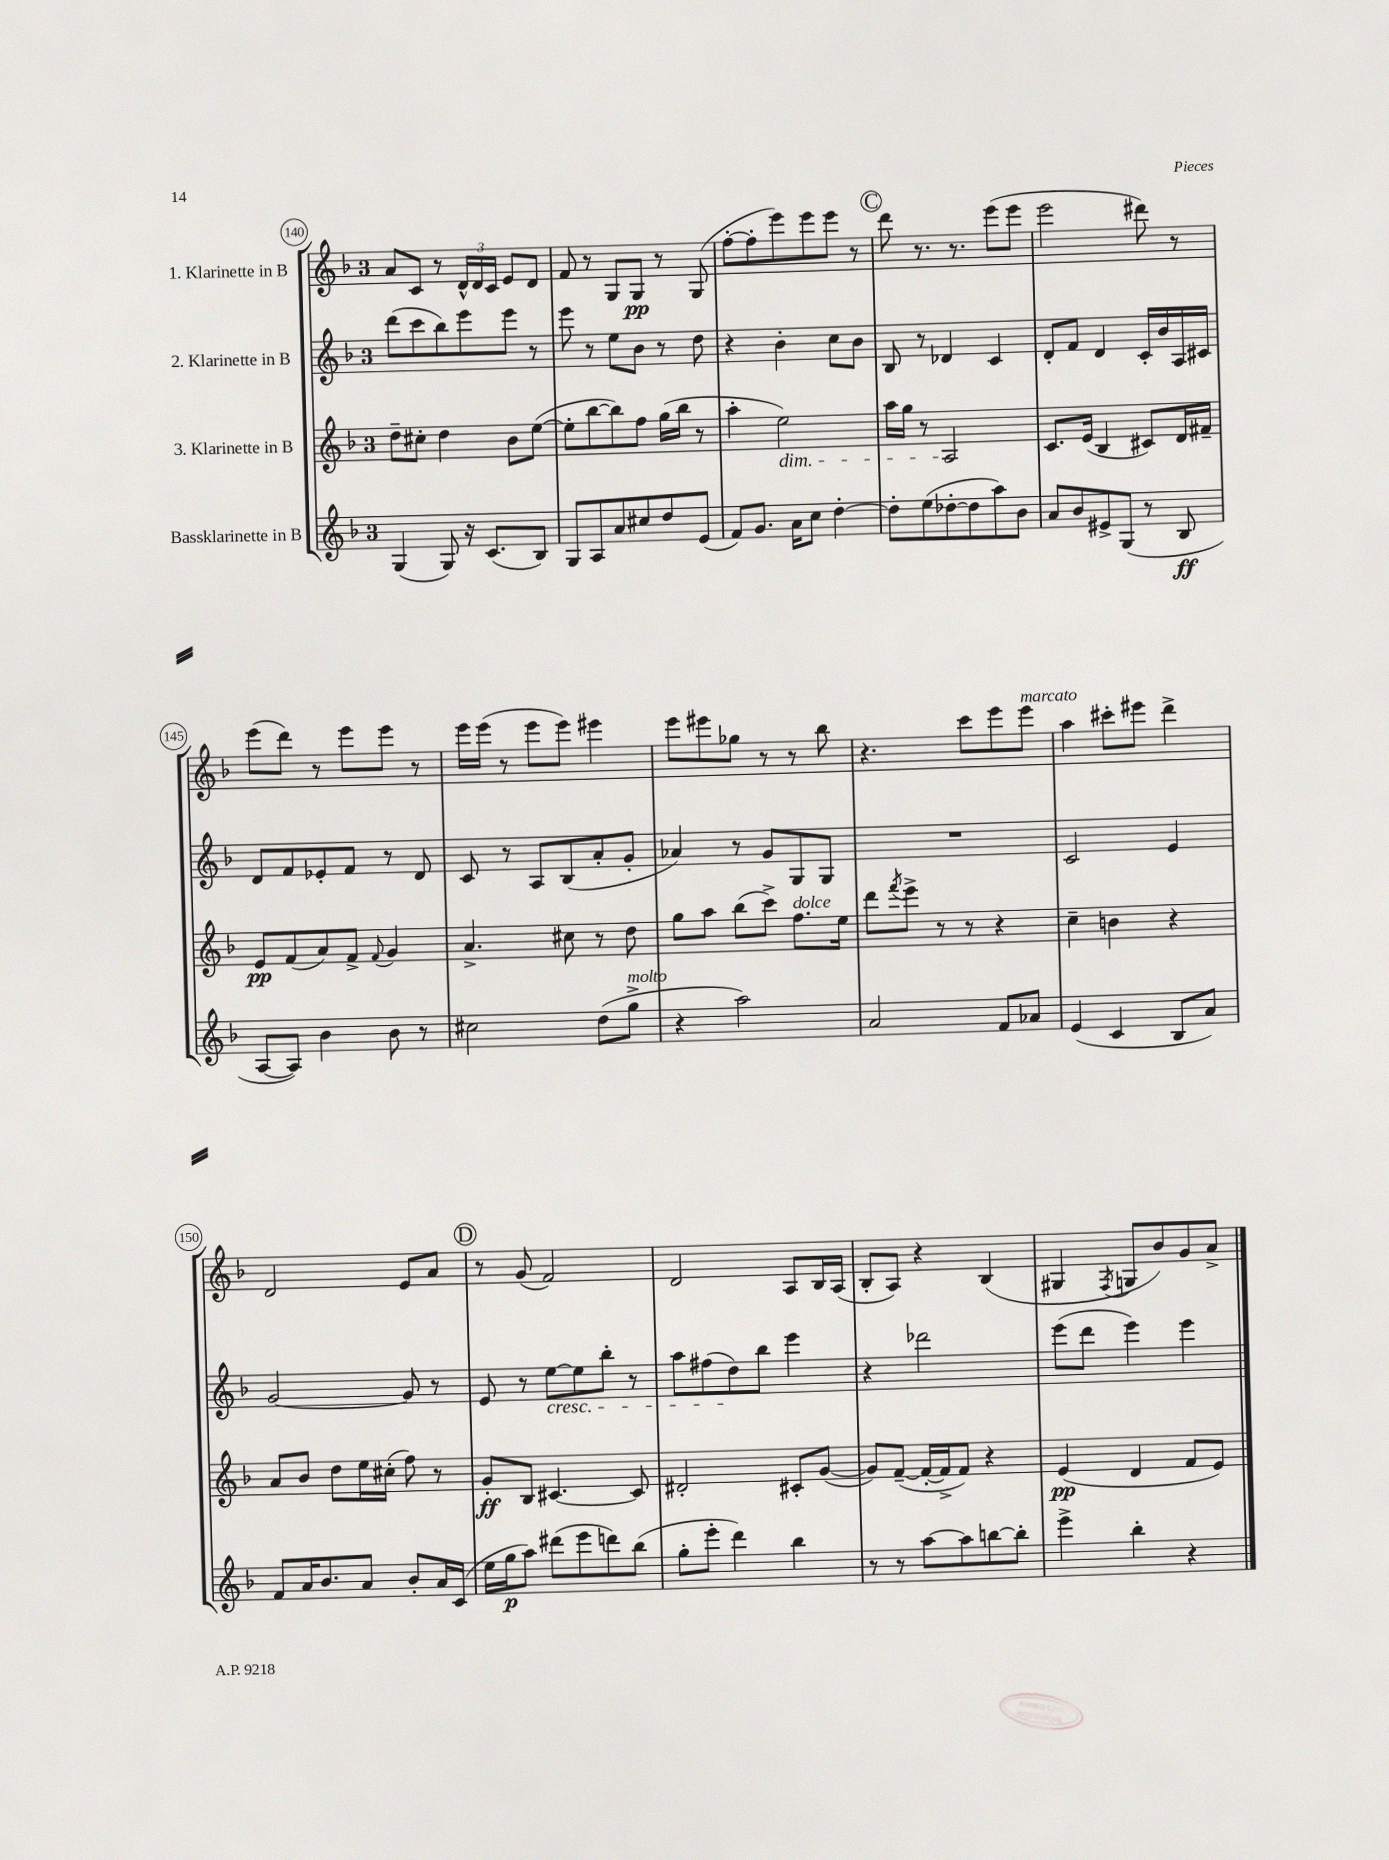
<<
\new StaffGroup <<
\new Staff = "s0" \with { instrumentName = "1. Klarinette in B" } {
    \clef treble \key f \major \once \override Staff.TimeSignature.style = #'single-digit \time 3/4
    a'8 c'8 r8 \tuplet 3/2 { d'16-^ d'16 c'16 } e'8 d'8 |
    f'8 r8 g8 g8\pp r8 g8( |
    f''8~-. f''8-. e'''8) e'''8 e'''8 r8 |
    \mark \markup { \circle "C" } d'''8 r8. r8. e'''8( e'''8 |
    e'''2 dis'''8) r8 |
    e'''8( d'''8) r8 e'''8 e'''8 r8 |
    e'''16 e'''16( r8 e'''8 e'''8) eis'''4 |
    e'''8 eis'''8 ges''8 r8 r8 bes''8 |
    r4. c'''8 e'''8 e'''8^\markup { \italic "marcato" } |
    a''4 cis'''8-. eis'''8 d'''4-> |
    d'2 e'8 a'8 |
    \mark \markup { \circle "D" } r8 g'8( f'2) |
    d'2 a8 bes16 a16( |
    bes8-. a8) r4 bes4( |
    gis4 \acciaccatura { f8 } g8 bes'8) g'8 a'8-> \bar "|." |
}
\new Staff = "s1" \with { instrumentName = "2. Klarinette in B" } {
    \clef treble \key f \major \once \override Staff.TimeSignature.style = #'single-digit \time 3/4
    d'''8( c'''8 bes''8) e'''8 e'''8 r8 |
    e'''8 r8 e''8 bes'8 r8 d''8 |
    r4 bes'4-. c''8 bes'8 |
    \mark \markup { \circle "C" } bes8 r8 des'4 c'4 |
    d'8-. f'8 d'4 c'16-. bes'16 a16 cis'16 |
    d'8 f'8 ees'8-. f'8 r8 d'8 |
    c'8 r8 a8 bes8( a'8-. g'8-. |
    aes'4) r8 g'8 g8 g8 |
    R2. |
    c'2 e'4 |
    g'2~ g'8 r8 |
    \mark \markup { \circle "D" } e'8 r8 e''8~\cresc e''8 bes''8-. r8 |
    a''8 fis''8( d''8\!) bes''8 e'''4 |
    r4 des'''2 |
    e'''8( d'''8 e'''4) e'''4 \bar "|." |
}
\new Staff = "s2" \with { instrumentName = "3. Klarinette in B" } {
    \clef treble \key f \major \once \override Staff.TimeSignature.style = #'single-digit \time 3/4
    d''8-- cis''8-. d''4 bes'8 e''8~( |
    e''8-. bes''8~ bes''8) f''8 g''16( bes''16 r8 |
    a''4-. e''2\dim) |
    \mark \markup { \circle "C" } a''16 g''16 r8 a2\! |
    c'8. e'16( bes4 cis'8) d'16 fis'16-- |
    e'8\pp f'8( a'8) f'8-> \appoggiatura { f'8 } g'4 |
    a'4.-> cis''8 r8 d''8 |
    g''8 a''8 bes''8( c'''8->) f''8.^\markup { \italic "dolce" } e''16 |
    d'''8 \acciaccatura { f'''8 } e'''8-> r8 r8 r4 |
    c''4-- b'4 r4 |
    a'8 bes'8 d''8 e''16 cis''16-.( f''8) r8 |
    \mark \markup { \circle "D" } g'8-.\ff bes8 cis'4.~ cis'8 |
    dis'2-. cis'8-. g'8~( |
    g'8) f'8~--( f'16~-. f'16-> f'8) r4 |
    e'4\pp( d'4 f'8 e'8) \bar "|." |
}
\new Staff = "s3" \with { instrumentName = "Bassklarinette in B" } {
    \clef treble \key f \major \once \override Staff.TimeSignature.style = #'single-digit \time 3/4
    g4( g8) r16 c'8.( bes8) |
    g8 a8 a'8 cis''8 d''8 e'8( |
    f'8) g'8. a'16 c''8 d''4~-. |
    \mark \markup { \circle "C" } d''8-. e''8( des''8~-. des''8 a''8) bes'8 |
    a'8 bes'8 eis'8-> g8( r8 bes8\ff |
    a8~ a8) bes'4 bes'8 r8 |
    cis''2 d''8( g''8->^\markup { \italic "molto" } |
    r4 a''2) |
    a'2 f'8 aes'8 |
    e'4( c'4 bes8 a'8) |
    f'8 a'16 bes'8. a'8 bes'8-. a'16 c'16( |
    \mark \markup { \circle "D" } e''16 g''16\p a''8) dis'''8( e'''8 d'''8) bes''8( |
    g''8-. e'''8-. d'''4) bes''4 |
    r8 r8 a''8~ a''8 b''8~ b''8-. |
    e'''4-> bes''4-. r4 \bar "|." |
}
>>
>>
\layout { \context { \Score currentBarNumber = #140 \override BarNumber.stencil = #(make-stencil-circler 0.1 0.3 ly:text-interface::print) } }
